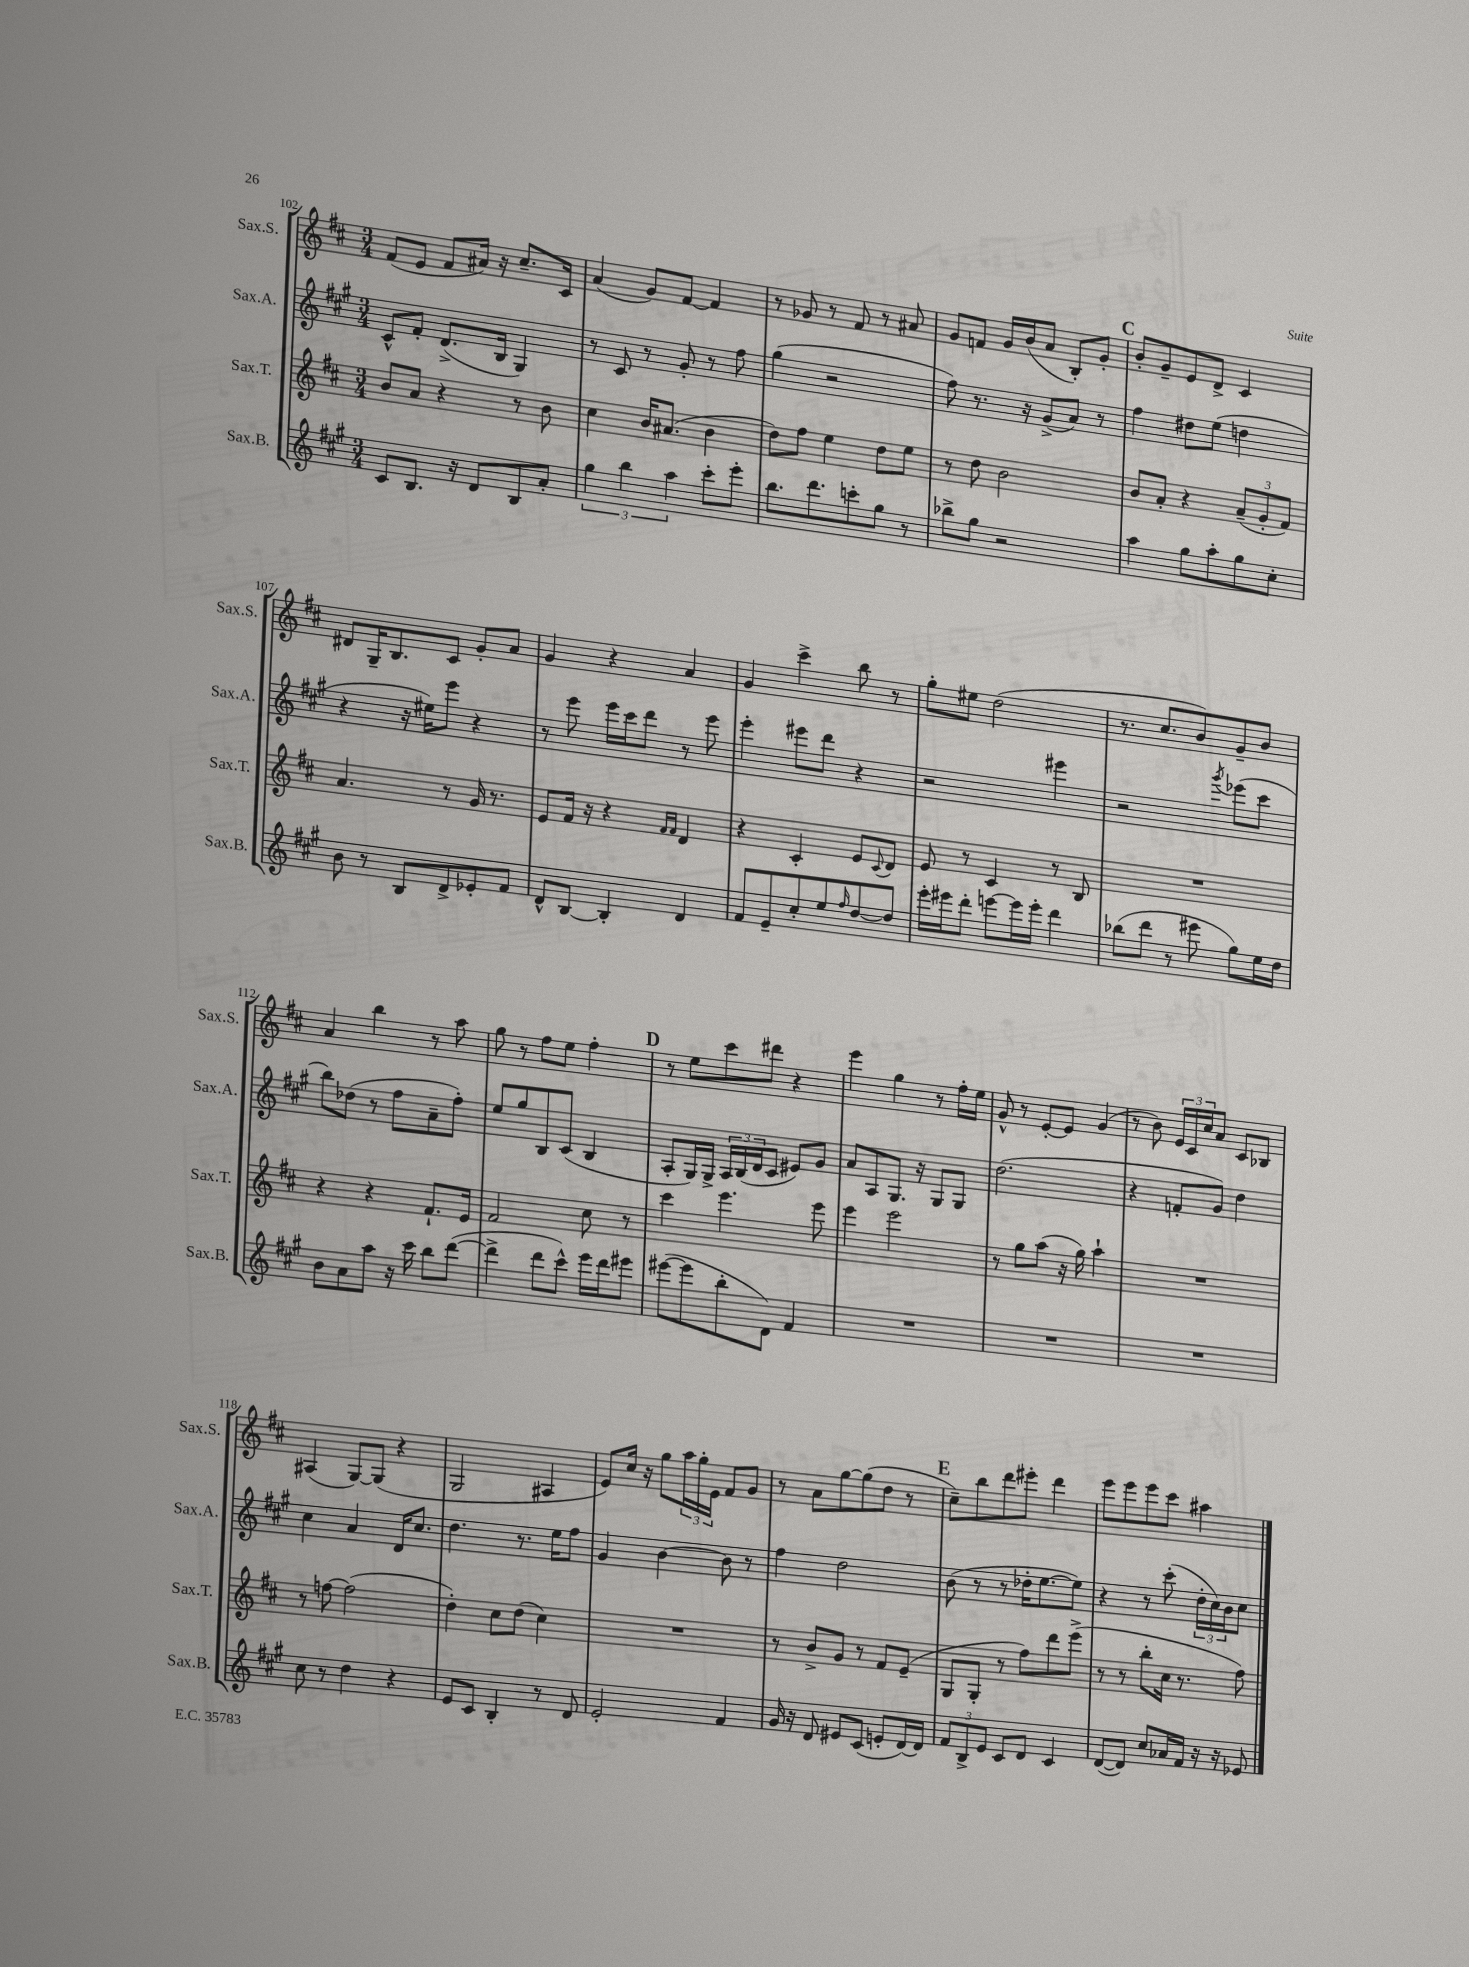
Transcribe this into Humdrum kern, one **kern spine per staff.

**kern	**kern	**kern	**kern
*staff4	*staff3	*staff2	*staff1
*clefG2	*clefG2	*clefG2	*clefG2
*k[f#c#g#]	*k[f#c#]	*k[f#c#g#]	*k[f#c#]
*M3/4	*M3/4	*M3/4	*M3/4
8c#	8b	8c#^^	(8f#
8.B	8a	8f#'	8e
.	4r	(8.d^	8f#
16r	.	.	.
8d	.	.	16a#)
.	.	16B	16r
8B	8r	4G#)	8.cc#~
8a'	8b	.	.
.	.	.	16c#
=	=	=	=
6gg#	4cc#	8r	(4a
.	.	8c#	.
6bb	.	.	.
.	16b	8r	8g)
.	(8.a#	.	.
6aa	.	.	.
.	.	8g#'	[8f#
8ccc#'	4b	8r	4f#]
8eee'	.	8ff#	.
=	=	=	=
8.bb	8dd)	(4gg#	8r
.	8ff#	.	8g-
8.ddd	.	.	.
.	4ee	2r	8r
8ccc'	.	.	8f#
8gg#	8dd	.	8r
8r	8ee	.	8a#
=	=	=	=
8bb-^	8r	8ff#)	8g
8gg#	8dd	8.r	8f
2r	2b	.	16g
.	.	16r	(16b
.	.	(8g#^	8a
.	.	8a)	8B')
.	.	8r	8g'
=	=	=	=
4aa	8b	4ff#	8b'
.	8a'	.	8g~
8gg#	4r	8dd#	8e
8aa'	.	(8ee	8d^
8gg#	(12a~	4dd	4c#
.	12g'	.	.
8cc#'	.	.	.
.	12f#)	.	.
=	=	=	=
8b	4.a	4r	8d#
8r	.	.	16G~
.	.	.	8.B
8B	.	16r	.
.	.	16ee#)	.
8d^	8r	8eee	8c#
8e-'	16g	4r	8g'
.	8.r	.	.
8f#	.	.	8a
=	=	=	=
8d^^	8e	8r	4g
[8B	16f#	8eee	.
.	16r	.	.
4B']	4r	16eee	4r
.	.	16ccc#	.
.	.	8ddd	.
.	16qqf#	.	.
.	16qqf#	.	.
4d	4d	8r	4a
.	.	8eee	.
=	=	=	=
8f#	4r	4eee'	4g
8e~	.	.	.
8cc#'	4c#'	8eee#	4ccc#^
8ee	.	8ddd	.
16qqff#	.	.	.
[8dd	8e	4r	8bb
.	8qqc#	.	.
8dd]	8d	.	8r
=	=	=	=
16eee'	8e	2r	8gg'
16eee#	.	.	.
8ddd'	8r	.	8ee#
[8eee	4c#	.	(2dd
16eee]	.	.	.
16eee'	.	.	.
4ddd	8r	4eee#	.
.	8B	.	.
=	=	=	=
(8bb-	2.r	2r	8.r
8ddd	.	.	.
.	.	.	8.cc#
8r	.	.	.
8eee#	.	.	8b)
.	.	8qggg#	.
8gg#)	.	(8eee-	8g~
16ee	.	8ccc#	8b
16dd	.	.	.
=	=	=	=
8b	4r	8bb)	4a
8a	.	(8dd-	.
8aa	4r	8r	4bb
16r	.	8ff#	.
16ccc#	.	.	.
8bb	8.f#`	8a~	8r
([8ddd	.	8ff#')	8aa
.	16e	.	.
=	=	=	=
4ddd^]	2f#	8ee	8gg
.	.	8gg#	8r
8ddd	.	8B	8ff#
8ccc#^^)	.	(8c#	8ee
16eee	8cc#	4B	4ff#'
16ddd	.	.	.
8eee#	8r	.	.
=	=	=	=
([8eee#	4ccc#	8A'	8r
8eee#]	.	16G#)	8ee
.	.	16G#^	.
8bb'	4.eee	24A	8ccc#
.	.	(24B	.
.	.	24d	.
8d)	.	8c#	8ddd#
4f#	.	8e#)	4r
.	8eee	8g#	.
=	=	=	=
2.r	4eee	8a	4eee
.	.	8A	.
.	2eee	8.G#	4gg
.	.	16r	.
.	.	8G#	8r
.	.	8G#	16ff#'
.	.	.	16ee
=	=	=	=
2.r	8r	(2.dd	8g^^
.	8gg	.	8r
.	(8aa	.	[8e'
.	16r	.	8e]
.	16gg)	.	.
.	4aa`	.	(4g
=	=	=	=
2.r	2.r	4r	8r
.	.	.	8b)
.	.	8f'	24e
.	.	.	24c#
.	.	.	24cc#
.	.	8g#)	8a
.	.	4dd	8c#
.	.	.	8B-
=	=	=	=
8cc#	8r	4cc#	(4A#
8r	[8ff	.	.
4dd	(2ff]	4a	[8G)
.	.	.	(8G]
4r	.	16d	4r
.	.	8.cc#	.
=	=	=	=
8e	4dd')	4.dd	2G
8c#	.	.	.
4B'	8cc#	.	.
.	(8dd	8.r	.
8r	4cc#)	.	4A#
.	.	16ee	.
8d	.	8ff#	.
=	=	=	=
2e'	2.r	4g#	8e)
.	.	.	16cc#
.	.	.	16r
.	.	[4b	8gg
.	.	.	24aa
.	.	.	24gg'
.	.	.	24e
4f#	.	8b]	8f#
.	.	8r	8g
=	=	=	=
16g#	8r	4ff#	8r
16r	.	.	.
8d	8b^	.	8a
8e#	8g	2dd	[8gg
(8c#	8r	.	(8gg]
8e'	8f#	.	8dd
[16d)	(8e~	.	8r
16d]	.	.	.
=	=	=	=
12f#	8G	(8b	8cc#~)
12B^	.	.	.
.	8G'	8r	8bb
12e	.	.	.
8c#	8r	8r	8ddd
8d	8ff#)	16dd-'	8eee#'
.	.	[8.ee	.
4c#	8ddd	.	4ddd
.	(8eee^	8ee])	.
=	=	=	=
([8d	8r	4r	8eee
8d])	8r	.	8eee
8cc#	8bb'	8r	8eee
16a-	16cc#	(8ccc#'	8ccc#
16f#	8.r	.	.
16r	.	24dd'	4aa#
.	.	24cc#)	.
16r	.	.	.
.	.	24b	.
8e-	8ff#)	8cc#	.
==	==	==	==
*-	*-	*-	*-
